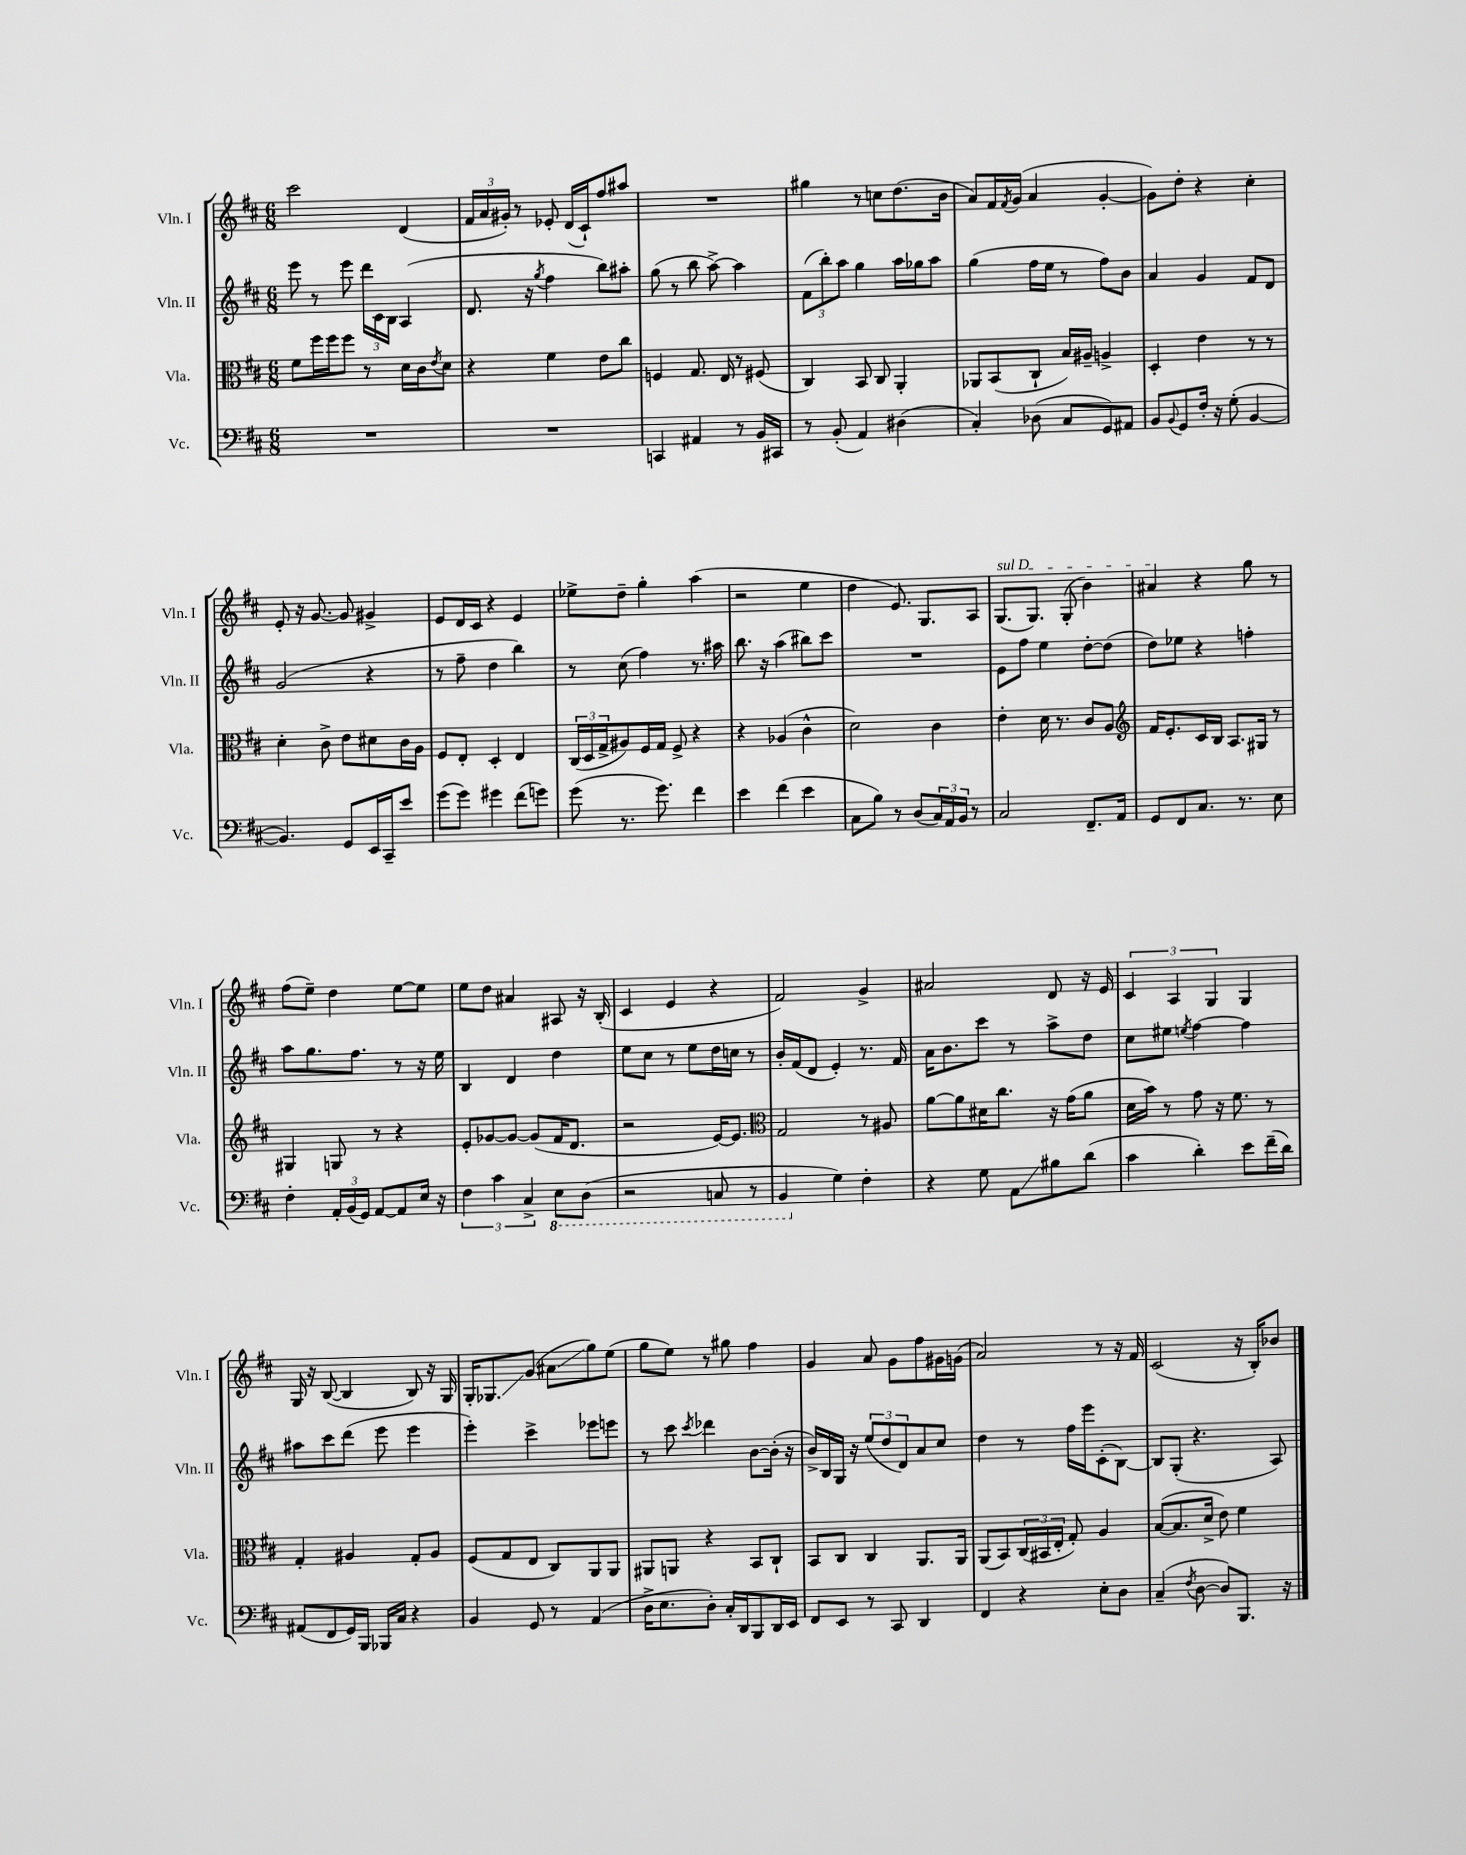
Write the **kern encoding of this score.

**kern	**kern	**kern	**kern
*staff4	*staff3	*staff2	*staff1
*clefF4	*clefC3	*clefG2	*clefG2
*k[f#c#]	*k[f#c#]	*k[f#c#]	*k[f#c#]
*M6/8	*M6/8	*M6/8	*M6/8
2.r	8f#	8eee	2ccc#
.	16ff#	8r	.
.	16ff#	.	.
.	8ff#	8eee	.
.	8r	24ddd	.
.	.	24c#	.
.	.	24B	.
.	16d	(4A	(4d
.	16c#	.	.
.	8qe	.	.
.	8d	.	.
=	=	=	=
2.r	4r	8.d	24f#
.	.	.	24a
.	.	.	24g#')
.	.	.	8r
.	.	16r	.
.	.	8qgg	.
.	4f#	4ff#	8e-'
.	.	.	(16d
.	.	.	16c#`)
.	8e	8bb)	8ff#
.	8cc#	8aa#'	8aa#
=	=	=	=
4CC	4F	(8gg	2.r
.	.	8r	.
4AA#	8.G	8bb	.
.	.	[8aa^)	.
.	16E	.	.
8r	8r	4aa]	.
16BB	(8F#	.	.
16CC#	.	.	.
=	=	=	=
8r	4C#)	(12f#	4gg#
.	.	12bb')	.
(8BB'	.	.	.
.	.	12aa	.
4AA)	8BB	4gg	8r
.	8C#	.	8cc
(4D#	4AA'	16aa	(8.dd
.	.	16gg-	.
.	.	8aa	.
.	.	.	16b
=	=	=	=
4C#')	8AA-	(4gg	8a)
.	(8BB	.	16f#
.	.	.	8qf#
.	.	.	(16g
(8D-	8C#`	16ff#	4a
.	.	16ee	.
8C#	16B)	8r	.
.	16A#~	.	.
8GG)	4A^	8ff#)	[4g'
8AA#	.	8b	.
=	=	=	=
8BB	4D'	4a	8g])
8qqBB	.	.	.
8GG	.	.	8dd'
16F#'	4e	4g	4r
16r	.	.	.
(8G'	.	.	.
[4BB	8r	8f#	4cc#'
.	8r	8d	.
=	=	=	=
4.BB])	4d'	(2g	8e'
.	.	.	16r
.	.	.	[8.g
.	8c#^	.	.
8GG	8e	.	8g]
16EE	8d#	4r	4g#^
16CC#~	.	.	.
8e	16c#	.	.
.	16A	.	.
=	=	=	=
(8g	8F#	8r	8e
8g)	8E'	8ff#~	16d
.	.	.	16c#
4g#	4D'	4dd	4r
(8f#	4E	4bb)	4e
8g)	.	.	.
=	=	=	=
(8g	(24C#	8r	8ee-^
.	24D	.	.
.	24G^	.	.
8.r	8A#)	(8cc#	8dd~
.	16F#	4ff#)	4gg'
8.g)	16G	.	.
.	8F#^	.	.
4f#	4r	8.r	(4aa
.	.	16aa#	.
=	=	=	=
4e	4r	8.bb	2r
.	.	16r	.
(4f#	(4A-	(4aa	.
4e	4c#^^	8bb#)	4ee
.	.	8ccc#	.
=	=	=	=
8C#	2d)	2.r	4dd
8B)	.	.	.
8r	.	.	8.e)
(8D	.	.	.
.	.	.	8.G
24C#)	4c#	.	.
24AA	.	.	.
24BB	.	.	.
8r	.	.	8A
=	=	=	=
2C#	4e'	8e	(8.G
.	.	8ff#	.
.	.	.	8.G)
.	16d	4ee	.
.	8.r	.	.
.	.	.	(8G'
8.FF#~	8c#	[8dd'	4b)
.	8A	(8dd]	.
16AA	.	.	.
=	=	=	=
*	*clefG2	*	*
8GG	16f#	8dd)	4a#
.	8.e'	.	.
8FF#	.	8ee-	.
8.C#	16c#	4r	4r
.	16B	.	.
.	8.A	.	.
8.r	.	.	.
.	.	4ff'	8gg
.	16G#	.	.
8E	8r	.	8r
=	=	=	=
4F#'	4G#	8aa	(8ff#
.	.	8.gg	8ee~)
24AA'	8G	.	4dd
(24BB	.	.	.
.	.	8.ff#	.
24GG)	.	.	.
[8AA	8r	.	.
8AA]	4r	8r	[8ee
16E	.	16r	8ee]
16r	.	16ee	.
=	=	=	=
6F#	8e'	4B	8ee
.	[8g-	.	8dd
6c#	.	.	.
.	8g-_	4d	4a#
6C#^	.	.	.
.	(8g-]	.	.
8EE	16f#	4dd	8A#
.	8.d	.	.
(8DD	.	.	16r
.	.	.	(16B'
=	=	=	=
2r	2r	8ee	4c#
.	.	8cc#	.
.	.	8r	4e
.	.	8ee	.
8CC	[16e)	16dd	4r
.	8.e]	16cc	.
8r	.	8r	.
=	=	=	=
*	*clefC3	*	*
4BBB	2G	16b'	2f#)
.	.	(16f#	.
.	.	8d	.
4G)	.	4e')	.
4F#'	8r	8.r	4g^
.	8A#	.	.
.	.	16f#	.
=	=	=	=
4r	[8a	16a	2a#
.	.	8.b	.
.	8a]	.	.
8G	16d#	8ccc#	.
.	8.cc#	.	.
8AA	.	8r	.
8B#	16r	8aa^	8d
.	(16g	.	.
(8d	8a	8dd	16r
.	.	.	16e
=	=	=	=
4c#	16d	8cc#	6c#
.	16b)	.	.
.	8r	8ee#	.
.	.	.	6A
.	.	8qee	.
4d')	8g	[4ff#	.
.	.	.	6G
.	16r	.	.
.	8.f#	.	.
8e	.	4ff#]	4G
(16f#~	8r	.	.
16d)	.	.	.
=	=	=	=
(8AA#	4G'	8aa#	16G
.	.	.	16r
8FF#	.	8ccc#	([8B
16GG)	4A#	(8ddd	4B]
16BBB	.	.	.
16BBB-	.	8eee	.
16C#	.	.	.
4r	8G'	4eee	8B)
.	8A#	.	16r
.	.	.	16G
=	=	=	=
4BB	(8F#	4eee')	16G'
.	.	.	8.G-
.	8G	.	.
8GG	8E	4ccc#^	(8g
8r	8C#)	.	8a#
(4AA	8AA	8eee-	8gg)
.	8AA	8eee	(8ee
=	=	=	=
16D^	8AA#	8r	8gg
8.E	.	.	.
.	8AA	8ccc#	8ee)
.	.	8qccc#	.
8D')	4r	4ddd-	8r
16C#'	.	.	8gg#
16DD	.	.	.
8BBB	8BB	[8b	4ff#
16DD	8C#`	(16b']	.
16EE	.	16r	.
=	=	=	=
8FF#	8BB	16b^)	4g
.	.	16B	.
8EE	8C#	16G	.
.	.	16r	.
8r	4C#	(12ee	8a
.	.	12dd	.
8CC#	.	.	8g
.	.	12d)	.
4DD	8.AA	8a	8ff#
.	.	8cc#	16g#
.	16AA	.	(16g
=	=	=	=
4FF#	(8AA	4dd	2a)
.	8BB)	.	.
4r	(24C#	8r	.
.	24BB#	.	.
.	24E'	.	.
.	8G')	16ff#	.
.	.	16eee	.
8E'	4A	(8c#'	8r
8D	.	[8B)	16r
.	.	.	16f#
=	=	=	=
(4C#~	([8B	8B]	(2c#
.	8.B]	(8G'	.
8qF#	.	.	.
[8D	.	4.r	.
.	16d^	.	.
8D])	8e)	.	.
8.BBB	4f#	.	16r
.	.	.	16B')
.	.	8A)	8b-
16r	.	.	.
==	==	==	==
*-	*-	*-	*-
